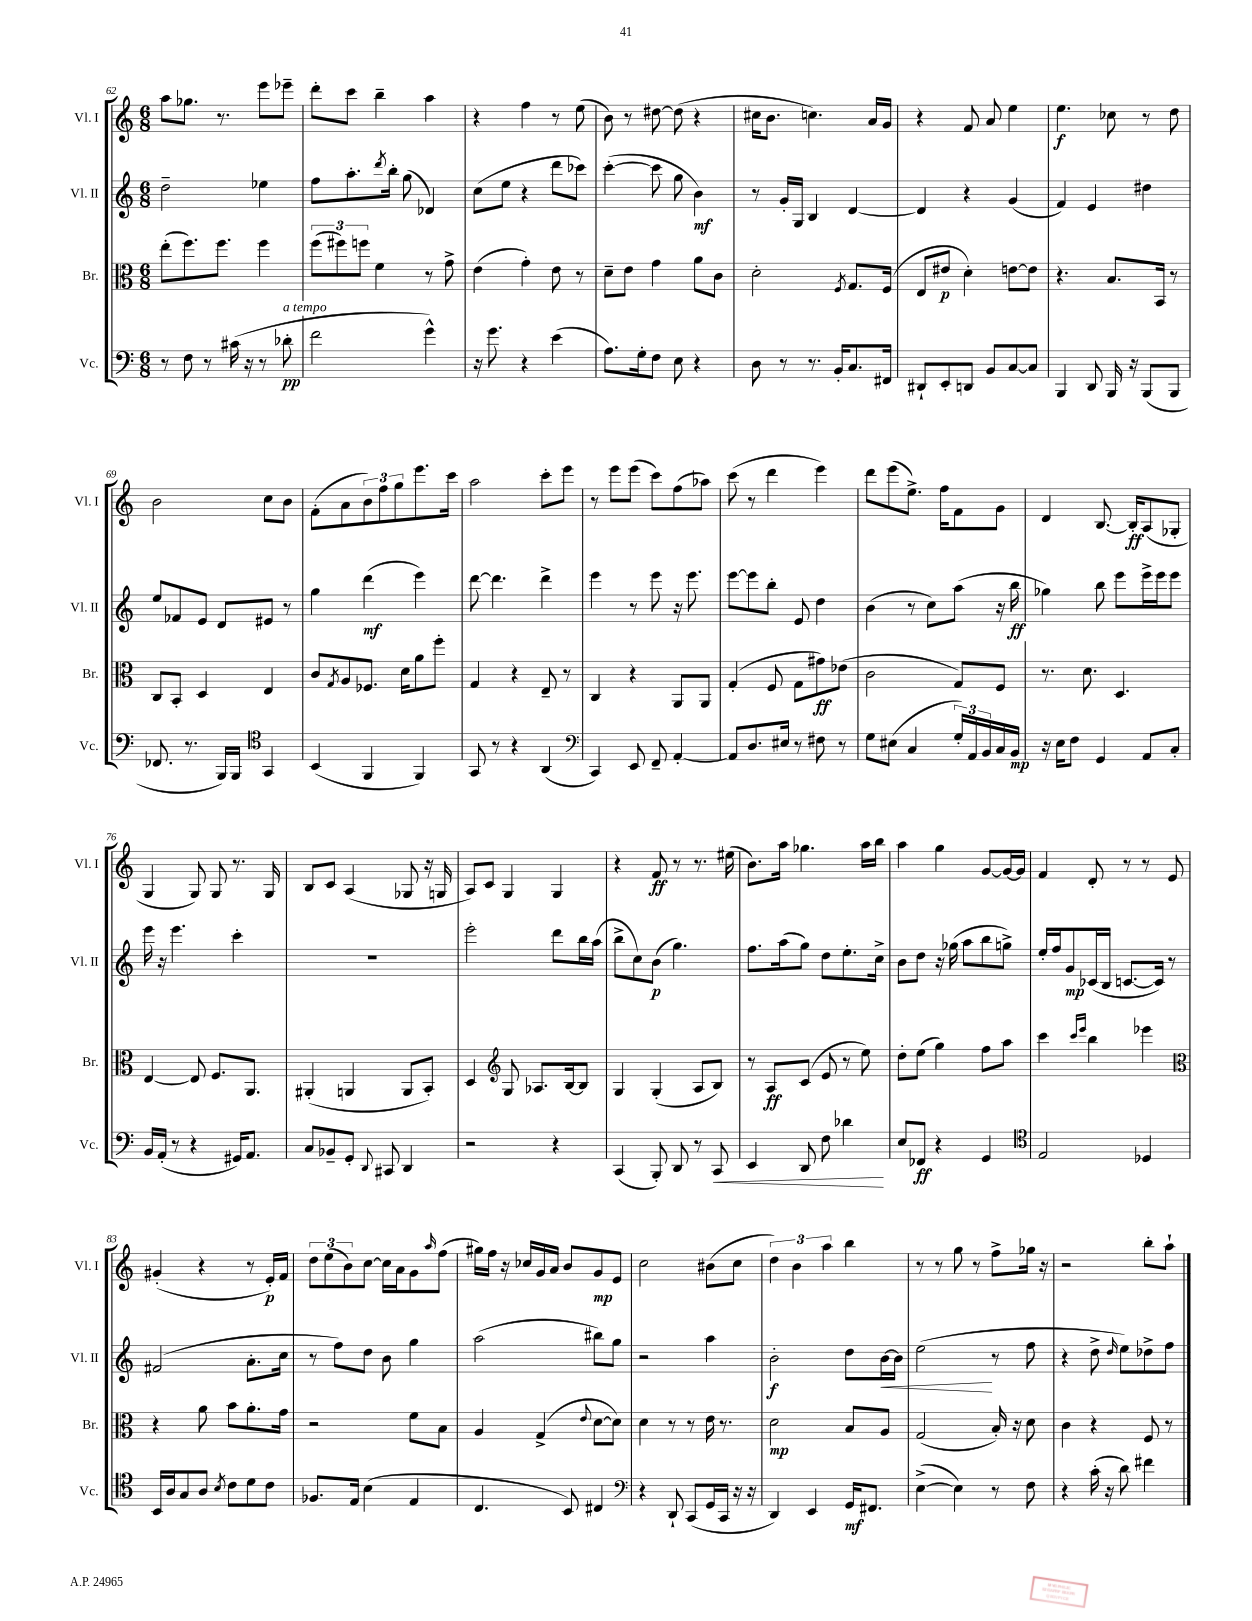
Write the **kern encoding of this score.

**kern	**dynam	**kern	**dynam	**kern	**dynam	**kern	**dynam
*part4	*part4	*part3	*part3	*part2	*part2	*part1	*part1
*staff4	*staff4	*staff3	*staff3	*staff2	*staff2	*staff1	*staff1
*I"Vc.	*	*I"Br.	*	*I"Vl. II	*	*I"Vl. I	*
*I'Vc.	*	*I'Br.	*	*I'Vl. II	*	*I'Vl. I	*
*clefF4	*	*clefC3	*	*clefG2	*	*clefG2	*
*k[]	*	*k[]	*	*k[]	*	*k[]	*
*M6/8	*	*M6/8	*	*M6/8	*	*M6/8	*
=62	=62	=62	=62	=62	=62	=62	=62
8r	.	(8ee'\L	.	2dd~\	.	8aa\L	.
8F\	.	8.ff\)	.	.	.	8.gg-X\J	.
8r	.	.	.	.	.	.	.
.	.	8.ff\J	.	.	.	8.r	.
(16c#X\	.	.	.	.	.	.	.
16r	.	.	.	.	.	.	.
8r	.	4ff\	.	4ee-X\	.	8eee\L	.
!LO:TX:a:i:t=a tempo	!	!	!	!	!	!	!
8d-X'\	pp	.	.	.	.	8eee-X~\J	.
=63	=63	=63	=63	=63	=63	=63	=63
2f\	.	(12ff\L	.	8ff\L	.	8ddd'\L	.
.	.	12ff#X\)	.	.	.	.	.
.	.	.	.	8.aa'\	.	8ccc\J	.
.	.	12ffn\J	.	.	.	.	.
.	.	4f\	.	.	.	4bb~\	.
.	.	.	.	8qddd/	.	.	.
.	.	.	.	16bb'\Jk	.	.	.
.	.	.	.	(8gg\	.	.	.
4g^^\)	.	8r	.	4d-X/)	.	4aa\	.
.	.	8g^\	.	.	.	.	.
=64	=64	=64	=64	=64	=64	=64	=64
16r	.	(4e\	.	(8cc\L	.	4r	.
8.g\	.	.	.	.	.	.	.
.	.	.	.	8ee\J	.	.	.
4r	.	4g'\)	.	4r	.	4ff\	.
(4e\	.	8e\	.	8ddd\L	.	8r	.
.	.	8r	.	8ccc-X\J)	.	(8ee\	.
=65	=65	=65	=65	=65	=65	=65	=65
8.A\L)	.	8d~\L	.	([4ccc'\	.	8b\)	.
.	.	8e\J	.	.	.	8r	.
16G'\k	.	.	.	.	.	.	.
8F\J	.	4g\	.	8ccc\]	.	[8dd#X\	.
8E\	.	.	.	8gg\	.	(8dd#\]	.
4r	.	8a\L	.	4b\)	mf	4r	.
.	.	8c\J	.	.	.	.	.
=66	=66	=66	=66	=66	=66	=66	=66
8D\	.	2d'\	.	8r	.	16cc#X\KL	.
.	.	.	.	.	.	8.b\J	.
8r	.	.	.	16g'/LL	.	.	.
.	.	.	.	16G/JJ	.	.	.
8.r	.	.	.	4B/	.	4.ccn\)	.
16BB'/KL	.	.	.	.	.	.	.
.	.	8qF/	.	.	.	.	.
8.C/	.	8.G/L	.	[4d/	.	.	.
.	.	.	.	.	.	16a/LL	.
16FF#X/Jk	.	(16F/Jk	.	.	.	16g/JJ	.
=67	=67	=67	=67	=67	=67	=67	=67
8DD#X`/L	.	8E/L	.	4d/]	.	4r	.
8EE'/	.	8e#X/J	p	.	.	.	.
8DDn/J	.	4d'\)	.	4r	.	8f/	.
8BB/L	.	.	.	.	.	8a/	.
[8C/	.	[8en\L	.	(4g/	.	4ee\	.
8C/J]	.	8e\J]	.	.	.	.	.
=68	=68	=68	=68	=68	=68	=68	=68
4BBB/	.	4.r	.	4f/)	.	4.ee\	f
8DD/	.	.	.	4e/	.	.	.
16BBB/	.	8.B/L	.	.	.	8cc-X\	.
16r	.	.	.	.	.	.	.
(8BBB/L	.	.	.	4dd#X\	.	8r	.
.	.	16BB/Jk	.	.	.	.	.
8BBB/J	.	8r	.	.	.	8dd\	.
!!LO:LB:g=z
=69	=69	=69	=69	=69	=69	=69	=69
8.FF-X/	.	8C/L	.	8ee/L	.	2b\	.
.	.	8BB'/J	.	8f-X/	.	.	.
8.r	.	.	.	.	.	.	.
.	.	4D/	.	8e/J	.	.	.
16BBB/LL)	.	.	.	8d/L	.	.	.
16BBB/JJ	.	.	.	.	.	.	.
*clefC4	*	*	*	*	*	*	*
4GG/	.	4E/	.	8e#X/J	.	8cc\L	.
.	.	.	.	8r	.	8b\J	.
=70	=70	=70	=70	=70	=70	=70	=70
(4BB/	.	8c/L	.	4gg\	.	(8f'\L	.
.	.	8qG/	.	.	.	.	.
.	.	8A/	.	.	.	8a\	.
4FF/	.	8.F-X/J	.	(4ddd\	mf	12b\)	.
.	.	.	.	.	.	12ff\	.
.	.	.	.	.	.	12gg\	.
.	.	16d\KL	.	.	.	.	.
4FF/)	.	8a\	.	4eee\)	.	8.eee\	.
.	.	8ff'\J	.	.	.	.	.
.	.	.	.	.	.	16ccc\Jk	.
=71	=71	=71	=71	=71	=71	=71	=71
8GG/	.	4G/	.	[8ddd\	.	2aa\	.
8r	.	.	.	4.ddd\]	.	.	.
4r	.	4r	.	.	.	.	.
(4AA/	.	8E~/	.	4ddd^\	.	8ccc'\L	.
.	.	8r	.	.	.	8eee\J	.
=72	=72	=72	=72	=72	=72	=72	=72
*clefF4	*	*	*	*	*	*	*
4CC/)	.	4C/	.	4eee\	.	8r	.
.	.	.	.	.	.	8eee\L	.
8EE/	.	4r	.	8r	.	(8eee\J	.
8FF~/	.	.	.	8eee\	.	8ccc\L)	.
[4AA'/	.	8AA/L	.	16r	.	(8ff\	.
.	.	.	.	8.eee\	.	.	.
.	.	8AA/J	.	.	.	8aa-X\J)	.
=73	=73	=73	=73	=73	=73	=73	=73
8AA/L]	.	(4G'/	.	[8eee\L	.	(8ccc\	.
8.D/	.	.	.	8eee\]	.	8r	.
.	.	8F/	.	8bb'\J	.	4ddd\	.
16E#X/Jk	.	.	.	.	.	.	.
8r	.	8G\L	.	8e/	.	.	.
8F#X\	.	8g#X\)	ff	4dd\	.	4eee\)	.
8r	.	(8e-X\J	.	.	.	.	.
=74	=74	=74	=74	=74	=74	=74	=74
8G\L	.	2c\	.	(4b\	.	8ddd\L	.
(8E#X\J	.	.	.	.	.	(8eee\	.
4C/	.	.	.	8r	.	8.ee^\J)	.
.	.	.	.	8cc\L)	.	.	.
.	.	.	.	.	.	16ff\KL	.
24G'/LL)	.	8G/L)	.	(8aa\J	.	8f\	.
24AA/	.	.	.	.	.	.	.
24BB/	.	.	.	.	.	.	.
16C/	.	8F/J	.	16r	.	8g\J	.
16BB/JJ	mp	.	.	16bb\	ff	.	.
=75	=75	=75	=75	=75	=75	=75	=75
16r	.	8.r	.	4gg-X\)	.	4d/	.
16E\KL	.	.	.	.	.	.	.
8F\J	.	.	.	.	.	.	.
.	.	8.d\	.	.	.	.	.
4GG/	.	.	.	8bb\	.	[8.B/	.
.	.	4.D/	.	8eee\L	.	.	.
.	.	.	.	.	.	16B'/KL]	ff
8AA/L	.	.	.	16eee^\L	.	(8A/	.
.	.	.	.	16eee\J	.	.	.
8C'/J	.	.	.	8eee\J	.	8G-X'/J	.
!!LO:LB:g=z
=76	=76	=76	=76	=76	=76	=76	=76
16BB/LL	.	[4E/	.	16eee\	.	4G/	.
(16AA'/JJ	.	.	.	16r	.	.	.
8r	.	.	.	4.eee\	.	.	.
4r	.	8E/]	.	.	.	8G/)	.
.	.	8.F/L	.	.	.	8G/	.
16GG#X/KL)	.	.	.	4ccc'\	.	8.r	.
8.AA/J	.	8.AA/J	.	.	.	.	.
.	.	.	.	.	.	16G/	.
=77	=77	=77	=77	=77	=77	=77	=77
8C/L	.	(4AA#X'/	.	2.r	.	8B/L	.
8BB-X~/	.	.	.	.	.	8c/J	.
8GG'/J	.	4AAn/	.	.	.	(4A/	.
8qqDD/	.	.	.	.	.	.	.
8CC#X/	.	.	.	.	.	.	.
4DD/	.	8AA/L	.	.	.	8G-X/	.
.	.	8BB'/J)	.	.	.	16r	.
.	.	.	.	.	.	16Gn/	.
=78	=78	=78	=78	=78	=78	=78	=78
2r	.	4D/	.	2eee'\	.	8A/L)	.
.	.	.	.	.	.	8c/J	.
*	*	*clefG2	*	*	*	*	*
.	.	8G/	.	.	.	4G/	.
.	.	8.A-X/L	.	.	.	.	.
4r	.	.	.	8ddd\L	.	4G/	.
.	.	[16B/k	.	.	.	.	.
.	.	8B/J]	.	16bb\L	.	.	.
.	.	.	.	(16aa\JJ	.	.	.
=79	=79	=79	=79	=79	=79	=79	=79
(4CC/	.	4G/	.	8bb^\L	.	4r	.
.	.	.	.	8cc\)	.	.	.
8BBB'/)	.	(4G'/	.	(8b\J	p	8f/	ff
8DD/	.	.	.	4.gg\)	.	8r	.
8r	.	8A/L	.	.	.	8.r	.
!	!LO:HP:b	!	!	!	!	!	!
8CC/	<	8B/J)	.	.	.	.	.
.	.	.	.	.	.	(16ee#X\	.
=80	=80	=80	=80	=80	=80	=80	=80
4EE/	.	8r	.	8.ff\L	.	8.b\L)	.
.	.	8A/L	ff	.	.	.	.
.	.	.	.	(16aa\k	.	16aa\Jk	.
8DD/	.	(8c/J	.	8gg\J)	.	4.gg-X\	.
8F\	.	8e/	.	8dd\L	.	.	.
4d-X\	.	8r	.	8.ee'\	.	.	.
.	.	8ee\)	.	.	.	16aa\LL	.
.	.	.	.	16cc^\Jk	.	16bb\JJ	.
.	[	.	.	.	.	.	.
=81	=81	=81	=81	=81	=81	=81	=81
8E/L	.	8dd'\L	.	8b\L	.	4aa\	.
8FF-X/J	ff	(8ee\J	.	8dd\J	.	.	.
4r	.	4gg\)	.	16r	.	4gg\	.
.	.	.	.	(16gg-X\	.	.	.
.	.	.	.	8aa\L	.	.	.
4GG/	.	8ff\L	.	8bb\	.	[8g/L	.
.	.	8aa\J	.	8ggn^\J)	.	16g/L_	.
.	.	.	.	.	.	16g/JJ]	.
=82	=82	=82	=82	=82	=82	=82	=82
*clefC4	*	*	*	*	*	*	*
2E/	.	4ccc\	.	16ee'/LL	.	4f/	.
.	.	.	.	16ff/J	.	.	.
.	.	.	.	8g/	mp	.	.
.	.	16qqccc/LL	.	.	.	.	.
.	.	16qqeee/JJ	.	.	.	.	.
.	.	4bb\	.	(16c-X/L	.	8d'/	.
.	.	.	.	16B/JJ	.	.	.
.	.	.	.	[8.cn/L	.	8r	.
4D-X/	.	4eee-X\	.	.	.	8r	.
.	.	.	.	16c/Jk])	.	.	.
.	.	.	.	8r	.	8e/	.
!!LO:LB:g=z
=83	=83	=83	=83	=83	=83	=83	=83
*	*	*clefC3	*	*	*	*	*
16BB/LL	.	4r	.	(2f#X/	.	(4g#X'/	.
16A/J	.	.	.	.	.	.	.
8G/	.	.	.	.	.	.	.
8A/J	.	8a\	.	.	.	4r	.
8qB/	.	.	.	.	.	.	.
8c\L	.	8b\L	.	.	.	.	.
8d\	.	8.a'\	.	8.a'\L	.	8r	.
8c\J	.	.	.	.	.	16e'/LL)	p
.	.	16g\Jk	.	16cc\Jk	.	16f/JJ	.
=84	=84	=84	=84	=84	=84	=84	=84
8.F-X/L	.	2r	.	8r	.	12dd\L	.
.	.	.	.	.	.	(12ee\	.
.	.	.	.	8ff\L)	.	.	.
.	.	.	.	.	.	12b\)	.
16E/Jk	.	.	.	.	.	.	.
(4B\	.	.	.	8dd\J	.	[8cc\J	.
.	.	.	.	8b\	.	16cc\LL]	.
.	.	.	.	.	.	16a\J	.
4E/	.	8f\L	.	4gg\	.	8g\	.
.	.	.	.	.	.	16qqaa/	.
.	.	8B\J	.	.	.	(8ff\J	.
=85	=85	=85	=85	=85	=85	=85	=85
4.C/	.	4A/	.	(2aa\	.	16gg#X\LL)	.
.	.	.	.	.	.	16ff\JJ	.
.	.	.	.	.	.	16r	.
.	.	.	.	.	.	16cc-X/LL	.
.	.	(4G^/	.	.	.	16g/	.
.	.	.	.	.	.	16a/JJ	.
8BB/)	.	.	.	.	.	8b/L	.
.	.	8qqe/	.	.	.	.	.
4C#X/	.	[8d\L	.	8bb#X\L)	.	8g/	mp
.	.	8d\J])	.	8gg\J	.	8e/J	.
=86	=86	=86	=86	=86	=86	=86	=86
*clefF4	*	*	*	*	*	*	*
4r	.	4d\	.	2r	.	2cc\	.
8DD`/	.	8r	.	.	.	.	.
(8CC/L	.	8r	.	.	.	.	.
16GG/L	.	16e\	.	4aa\	.	(8b#X\L	.
16CC/JJ	.	8.r	.	.	.	.	.
16r	.	.	.	.	.	8cc\J	.
16r	.	.	.	.	.	.	.
=87	=87	=87	=87	=87	=87	=87	=87
4DD/)	.	2d\	mp	2b'\	f	6dd\)	.
.	.	.	.	.	.	6b\	.
4EE/	.	.	.	.	.	.	.
.	.	.	.	.	.	6aa\	.
16GG/KL	mf	8B/L	.	8dd\L	.	4bb\	.
8.FF#X/J	.	.	.	.	.	.	.
!	!	!	!	!	!LO:HP:b	!	!
.	.	8A/J	.	[16b\L	<	.	.
.	.	.	.	16b\JJ]	.	.	.
=88	=88	=88	=88	=88	=88	=88	=88
([4E^\	.	(2G/	.	(2ee\	.	8r	.
.	.	.	.	.	.	8r	.
4E\])	.	.	.	.	.	8gg\	.
.	.	.	.	.	.	8r	.
8r	.	16B'/)	.	8r	[	8ff^\L	.
.	.	16r	.	.	.	.	.
8F\	.	8d\	.	8ff\	.	16gg-X\Jk	.
.	.	.	.	.	.	16r	.
=89	=89	=89	=89	=89	=89	=89	=89
4r	.	4c\	.	4r	.	2r	.
(16c'\	.	4r	.	8dd^\	.	.	.
16r	.	.	.	.	.	.	.
.	.	.	.	16qqdd/	.	.	.
8d\)	.	.	.	8ee\L)	.	.	.
4f#X\	.	8F/	.	8dd-X^\	.	8bb'\L	.
.	.	8r	.	8ff\J	.	8aa`\J	.
==	==	==	==	==	==	==	==
*-	*-	*-	*-	*-	*-	*-	*-
